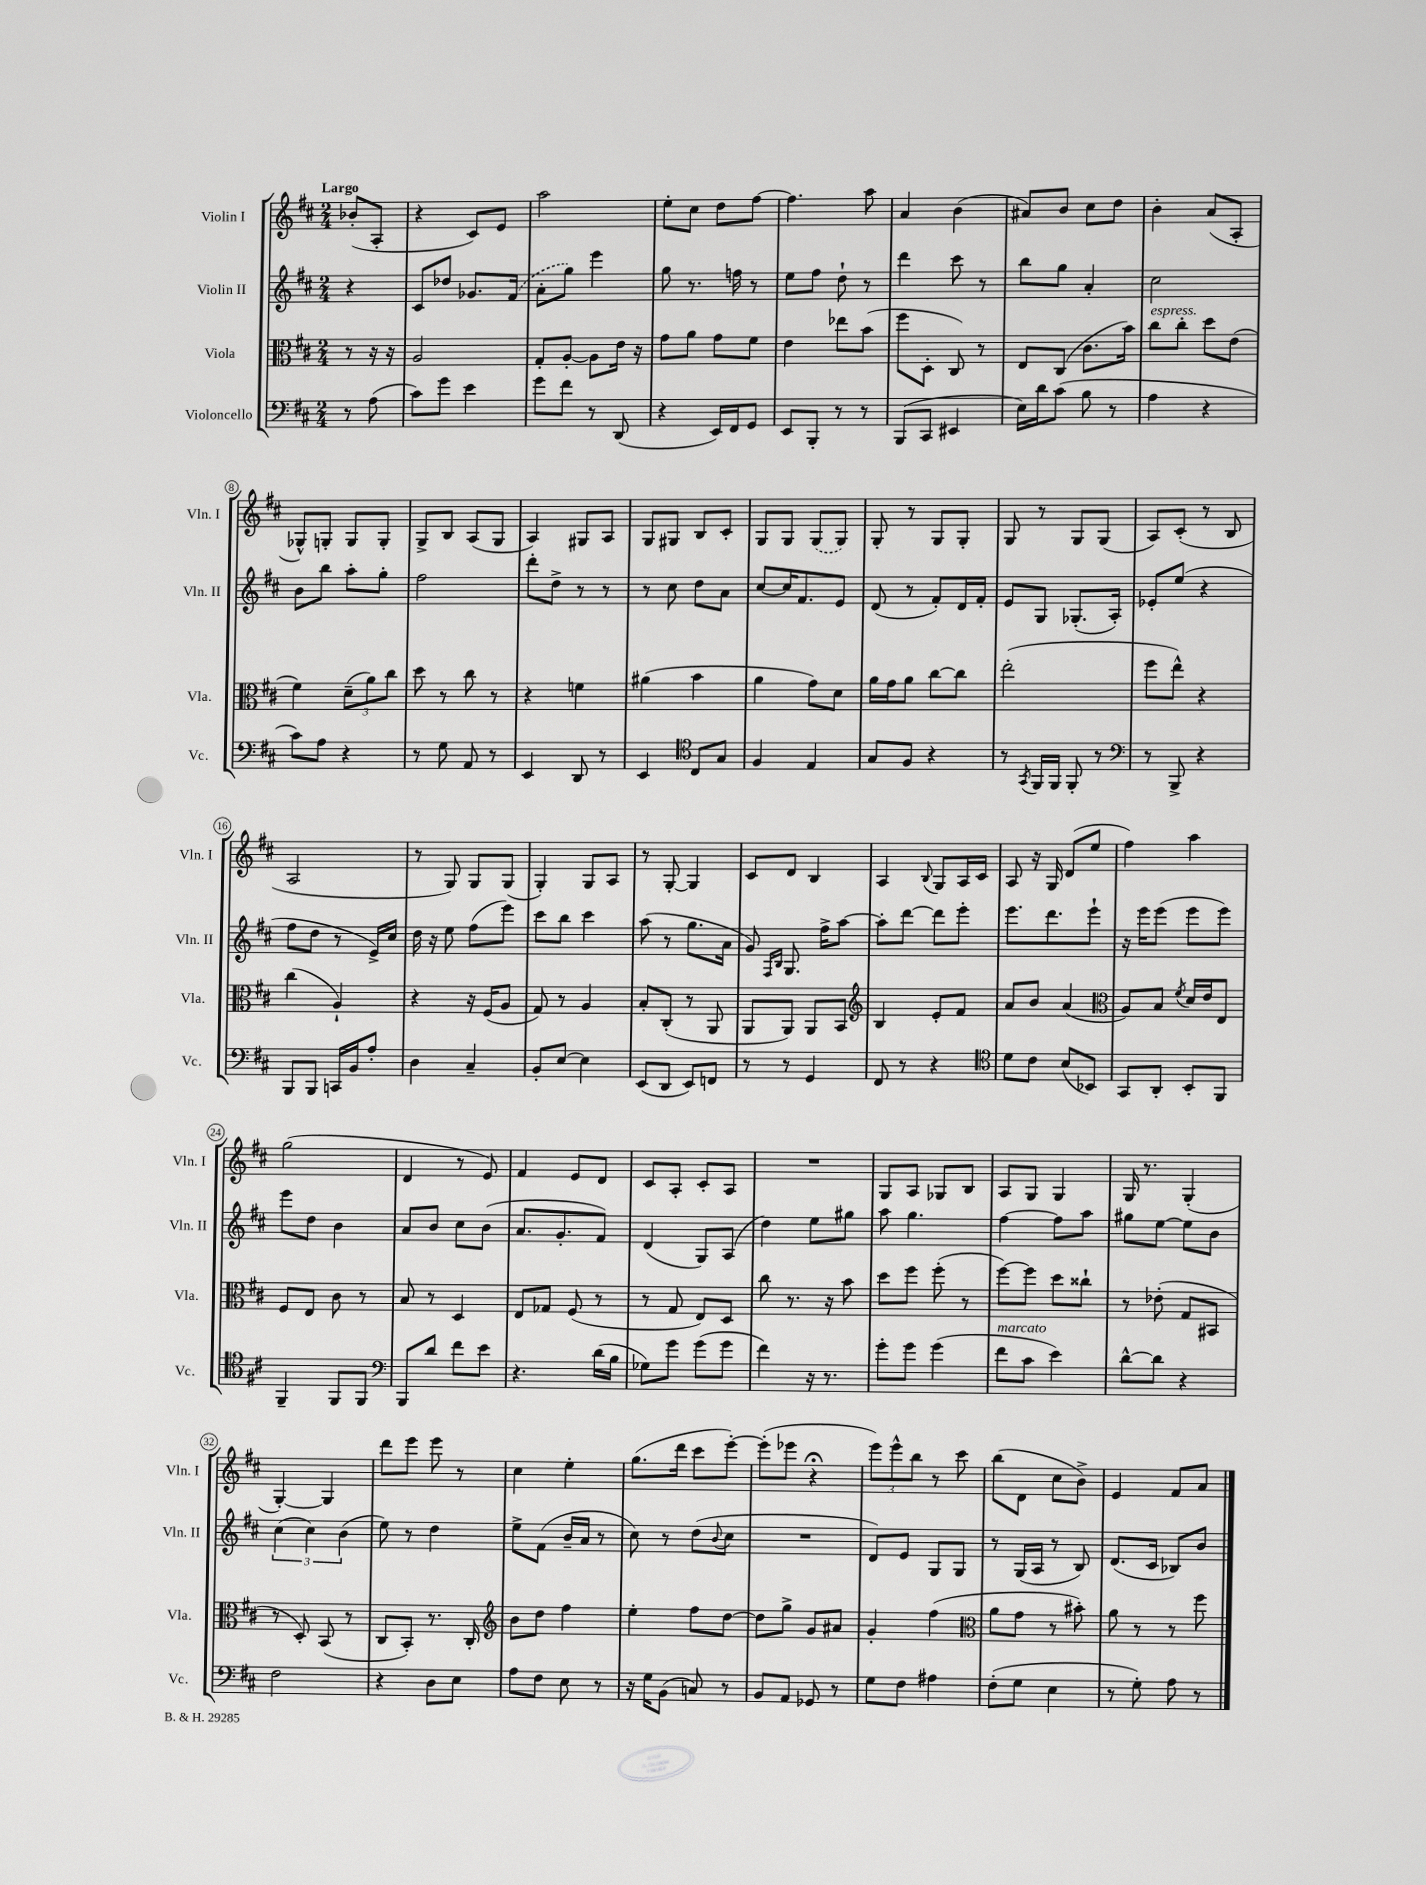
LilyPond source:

<<
\new StaffGroup <<
\new Staff = "s0" \with { instrumentName = "Violin I" shortInstrumentName = "Vln. I" } {
    \clef treble \key d \major \numericTimeSignature \time 2/4 \partial 4 \tempo "Largo"
    bes'8-.( a8-. |
    r4 cis'8) e'8 |
    a''2 |
    e''8-. cis''8 d''8 fis''8~ |
    fis''4. a''8 |
    a'4 b'4( |
    ais'8) b'8 cis''8 d''8 |
    b'4-. a'8( a8-. |
    ges8-^) g8-. g8 g8-. |
    g8-> b8 a8( g8 |
    a4) gis8 a8 |
    g8 gis8 b8 cis'8-. |
    g8 g8 \once \slurDashed g8( g8) |
    g8-. r8 g8 g8-. |
    g8 r8 g8 g8( |
    a8) cis'8-.( r8 b8 |
    a2 |
    r8 g8) g8 g8( |
    g4-.) g8 a8 |
    r8 g8~-. g4 |
    cis'8 d'8 b4 |
    a4 \appoggiatura { b8 } g8 a16 cis'16 |
    a8 r16 g16 d'8( e''8 |
    fis''4) a''4 |
    g''2( |
    d'4 r8 e'8) |
    fis'4 e'8 d'8 |
    cis'8 a8-. cis'8-. a8 |
    R2 |
    g8 a8 ges8 b8 |
    a8 g8 g4 |
    g16 r8. g4-.( |
    g4~-.) g4 |
    d'''8 e'''8 e'''8 r8 |
    cis''4 e''4-. |
    g''8.( d'''16 cis'''8 e'''8~-.) |
    e'''8-.( ees'''8 r4\fermata |
    \tuplet 3/2 { e'''8) e'''8-^ b''8 } r8 cis'''8 |
    b''8( d'8 cis''8 b'8->) |
    e'4 fis'8 a'8 \bar "|." |
}
\new Staff = "s1" \with { instrumentName = "Violin II" shortInstrumentName = "Vln. II" } {
    \clef treble \key d \major \numericTimeSignature \time 2/4 \partial 4
    r4 |
    cis'8 des''8 ges'8. \once \slurDashed fis'16( |
    a'8-. g''8) e'''4 |
    g''8 r8. f''16 r8 |
    e''8 fis''8 d''8-! r8 |
    d'''4 cis'''8 r8 |
    b''8 g''8 a'4-. |
    cis''2 |
    b'8 b''8 a''8-. g''8-. |
    fis''2 |
    d'''8-. d''8-> r8 r8 |
    r8 cis''8 d''8 a'8 |
    cis''8~ cis''16 fis'8. e'8 |
    d'8( r8 fis'8-.) d'16 fis'16-. |
    e'8 g8 ges8.-.( a16-.) |
    ees'8-. e''8( r4 |
    fis''8 d''8 r8 e'16->) cis''16 |
    d''16 r16 e''8 fis''8( e'''8) |
    cis'''8 b''8 cis'''4 |
    a''8( r8 g''8. a'16 |
    g'8) \grace { fis16 b16 } g8. fis''16-> a''8~ |
    a''8-. d'''8~ d'''8 e'''8-. |
    e'''8. d'''8. e'''8-! |
    r16 e'''16 e'''8( e'''8 e'''8) |
    e'''8 d''8 b'4 |
    a'8 b'8 cis''8 b'8( |
    a'8. g'8.-. fis'8) |
    d'4( g8) a8( |
    d''4) e''8 gis''8 |
    a''8 g''4. |
    fis''4~ fis''8 a''8 |
    gis''8 e''8~ e''8 b'8 |
    \tuplet 3/2 { cis''4( cis''4) b'4( } |
    e''8) r8 d''4 |
    e''8-> fis'8( b'16-- a'16 r8 |
    cis''8) r8 d''8( \appoggiatura { b'8 } cis''8 |
    R2 |
    d'8) e'8 g8 g8 |
    r8 g16( a16 r8 b8) |
    d'8.( cis'16 bes8) b'8 \bar "|." |
}
\new Staff = "s2" \with { instrumentName = "Viola" shortInstrumentName = "Vla." } {
    \clef alto \key d \major \numericTimeSignature \time 2/4 \partial 4
    r8 r16 r16 |
    a2 |
    g8-. a8~-. a8 e'16 r16 |
    g'8 a'8 g'8 fis'8 |
    e'4 ees''8 b'8( |
    fis''8 d8-. cis8) r8 |
    e8 cis8( cis'8. b'16) |
    cis''8^\markup { \italic "espress." } cis''8-. d''8 e'8( |
    fis'4) \tuplet 3/2 { d'8--( a'8) cis''8 } |
    d''8 r8 cis''8 r8 |
    r4 f'4 |
    ais'4( b'4 |
    a'4 g'8) d'8 |
    a'16 g'16 a'8 cis''8~ cis''8 |
    e''2-.( |
    fis''8 e''8-^) r4 |
    cis''4( a4-!) |
    r4 r16 fis16( a8 |
    g8) r8 a4 |
    b8-. cis8-.( r8 a,8 |
    a,8 a,8) a,8 b,8 |
    \clef treble b4 e'8-. fis'8 |
    a'8 b'8 a'4( |
    \clef alto a8) b8 \acciaccatura { fis'8 } d'16 e'16 e8 |
    fis8 e8 cis'8 r8 |
    b8 r8 d4 |
    e8 ges8 fis8( r8 |
    r8 g8 e8) d8 |
    cis''8 r8. r16 b'8 |
    d''8 fis''8 fis''8-.( r8 |
    fis''8~) fis''8 d''8 cisis''8-! |
    r8 ees'8-.( g8 bis,8 |
    r8 d8-.) b,8( r8 |
    cis8 b,8-.) r8. cis16-. |
    \clef treble b'8 d''8 fis''4 |
    e''4-. fis''8 d''8~ |
    d''8 g''8-> g'8 ais'8 |
    g'4-. fis''4( |
    \clef alto a'8 g'8 r8 bis'8-.) |
    a'8 r8 r8 fis''8 \bar "|." |
}
\new Staff = "s3" \with { instrumentName = "Violoncello" shortInstrumentName = "Vc." } {
    \clef bass \key d \major \numericTimeSignature \time 2/4 \partial 4
    r8 a8( |
    cis'8) g'8 e'4 |
    g'8 fis'8 r8 d,8( |
    r4 e,16) fis,16 g,8 |
    e,8 b,,8-. r8 r8 |
    b,,8( cis,8 eis,4 |
    e16) d'16 cis'8( b8 r8 |
    a4 r4 |
    cis'8) a8 r4 |
    r8 g8 a,8 r8 |
    e,4 d,8 r8 |
    e,4 \clef tenor cis8 g8 |
    fis4 e4 |
    g8 fis8 r4 |
    r8 \acciaccatura { g,8 } fis,16 fis,16 fis,8-. r8 |
    \clef bass r8 b,,8-> r4 |
    b,,8 b,,8 c,16 b,16 a8-. |
    d4 cis4-- |
    b,8-. e8~ e4 |
    e,8( d,8 e,8) f,8 |
    r8 r8 g,4 |
    fis,8 r8 r4 |
    \clef tenor d'8 cis'8 b8( bes,8) |
    g,8 a,8-. b,8-. fis,8 |
    fis,4-- fis,8 fis,8 |
    \clef bass b,,8 d'8 fis'8 e'8 |
    r4. d'16( b16 |
    ges8) g'8 g'8( g'8 |
    fis'4) r16 r8. |
    g'8-. g'8 g'4( |
    fis'8^\markup { \italic "marcato" } cis'8 e'4) |
    d'8~-^ d'8 r4 |
    fis2 |
    r4 d8 e8 |
    a8 fis8 e8 r8 |
    r16 g16 b,8( c8) r8 |
    b,8 a,8 ges,8 r8 |
    g8 fis8 ais4 |
    fis8-.( g8 e4 |
    r8 g8-.) a8 r8 \bar "|." |
}
>>
>>
\layout { \context { \Score \override BarNumber.stencil = #(make-stencil-circler 0.1 0.3 ly:text-interface::print) } }
